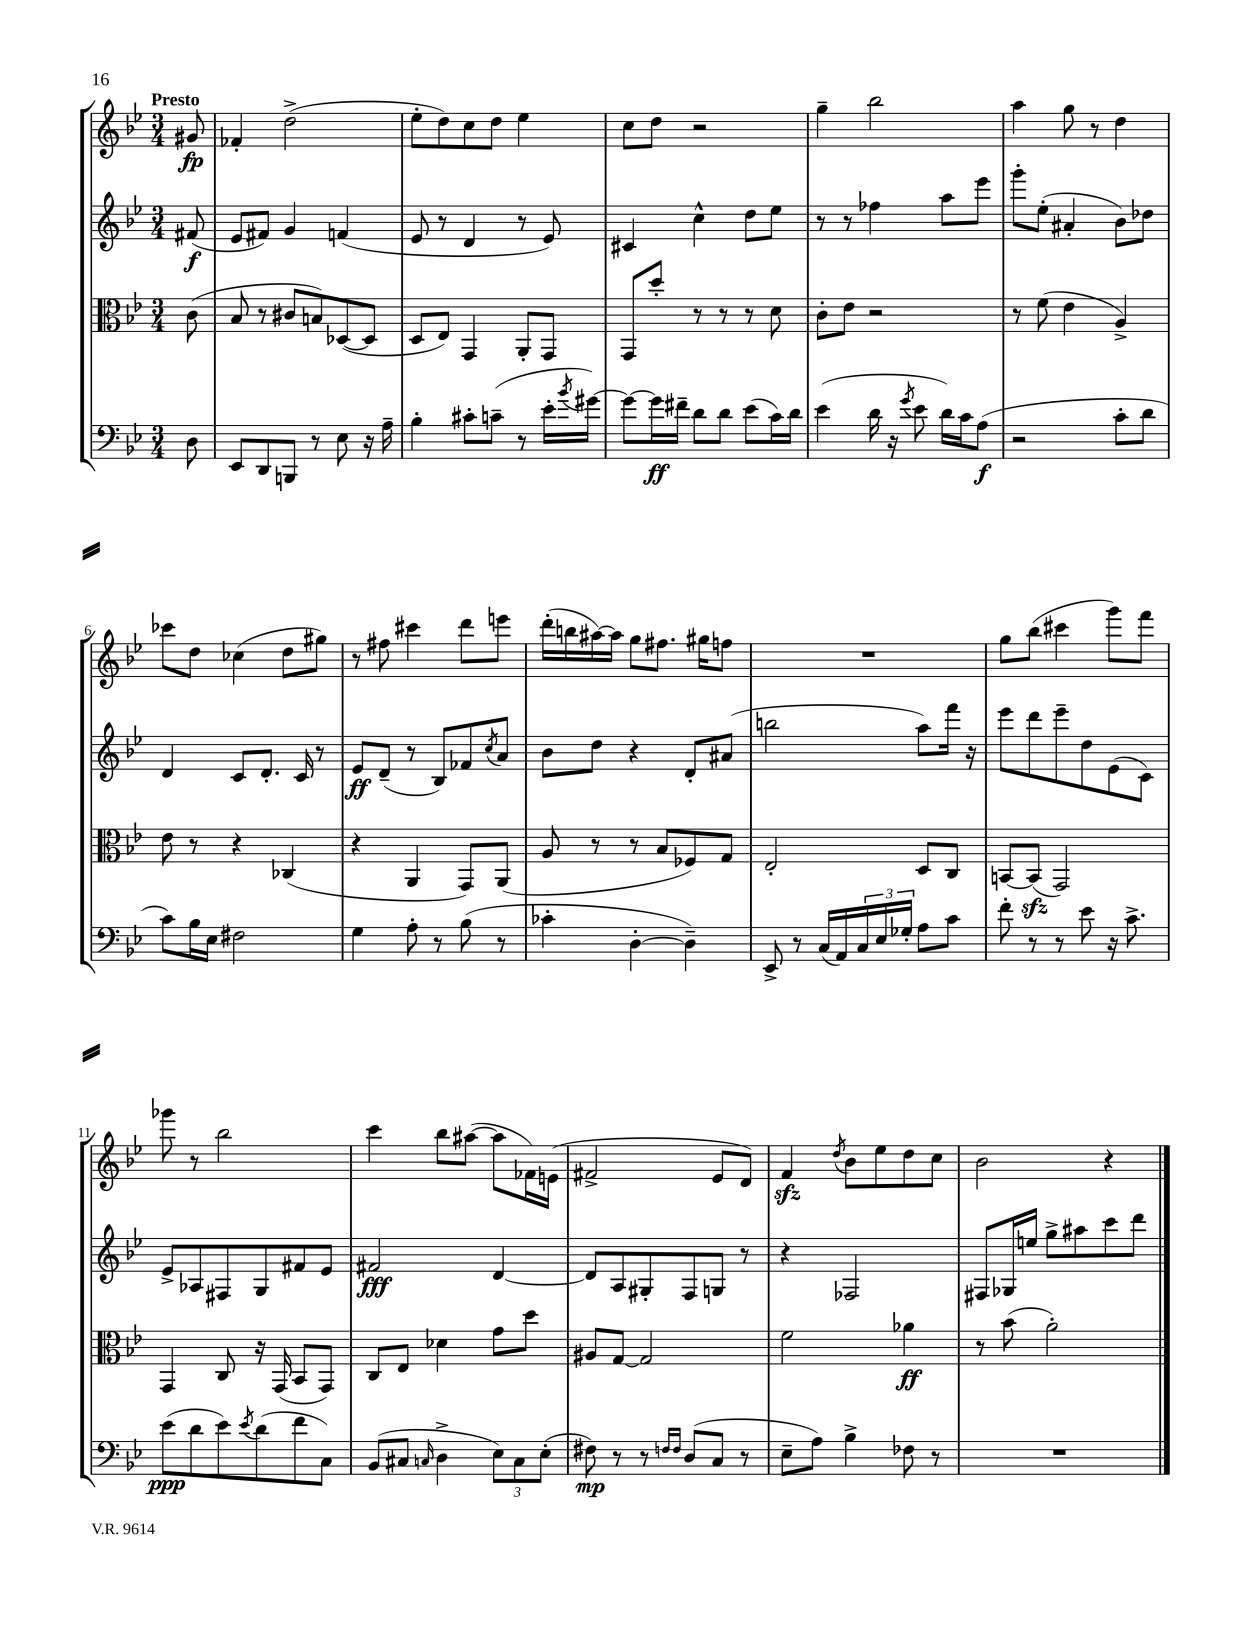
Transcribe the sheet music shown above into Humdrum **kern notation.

**kern	**kern	**kern	**kern
*staff4	*staff3	*staff2	*staff1
*clefF4	*clefC3	*clefG2	*clefG2
*k[b-e-]	*k[b-e-]	*k[b-e-]	*k[b-e-]
*M3/4	*M3/4	*M3/4	*M3/4
8D	(8c	(8f#	8g#
=	=	=	=
8EE-	8B-	8e-	4f-'
8DD	8r	8f#)	.
8BBB	8c#	4g	(2dd^
8r	8B)	.	.
8E-	([8D-	(4f	.
16r	8D-]	.	.
16A~	.	.	.
=	=	=	=
4B-'	8D	8e-	8ee-'
.	8E-)	8r	8dd)
8c#'	4GG	4d	8cc
(8c~	.	.	8dd
8r	8AA'	8r	4ee-
16e-'	8GG	8e-)	.
8qb-	.	.	.
[16g#)	.	.	.
=	=	=	=
8g#_	8GG	4c#	8cc
16g#]	8dd'	.	8dd
16f#~	.	.	.
8d	8r	4cc^^	2r
8d	8r	.	.
(8e-	8r	8dd	.
16c)	8d	8ee-	.
16d	.	.	.
=	=	=	=
(4e-	8c'	8r	4gg~
.	8e-	8r	.
16d	2r	4ff-	2bb-
16r	.	.	.
8qg	.	.	.
8e-	.	.	.
16d)	.	8aa	.
16c	.	.	.
(8A	.	8eee-	.
=	=	=	=
2r	8r	8ggg'	4aa
.	(8f	(8ee-'	.
.	4e-	4a#'	8gg
.	.	.	8r
8c'	4A^)	8b-)	4dd
8d	.	8dd-	.
=	=	=	=
8c)	8e-	4d	8ccc-
16B-	8r	.	8dd
16E-	.	.	.
2F#	4r	8c	(4cc-
.	.	8.d'	.
.	(4C-	.	8dd
.	.	16c	.
.	.	8r	8gg#)
=	=	=	=
4G	4r	8e-	8r
.	.	(8d~	8ff#
8A'	4AA	8r	4ccc#
8r	.	8B-)	.
(8B-	8GG)	8f-	8ddd
.	.	8qcc	.
8r	(8AA	8a	8eee
=	=	=	=
4c-'	8A	8b-	(16ddd'
.	.	.	16bb
.	8r	8dd	[16aa#)
.	.	.	16aa#]
[4D'	8r	4r	8gg
.	8B-	.	8.ff#
4D~])	8F-)	8d'	.
.	.	.	16gg#
.	8G	(8a#	8ff
=	=	=	=
8EE-^	2E-'	2bb	2.r
8r	.	.	.
(16C	.	.	.
16AA)	.	.	.
24C	.	.	.
24E-	.	.	.
24G-'	.	.	.
8A	8D	8aa)	.
8c	8C	16fff	.
.	.	16r	.
=	=	=	=
8f'	[8BB	8eee-	8gg
8r	(8BB]	8ddd	(8bb-
8r	2GG)	8eee-~	4ccc#
8e-	.	8dd	.
16r	.	(8e-	8ggg)
8.c^	.	.	.
.	.	8c)	8fff
=	=	=	=
(8e-	4GG	8e-^	8ggg-
8d	.	8A-	8r
8e-)	8C	8F#	2bb-
8qe-	.	.	.
(8d	16r	8G	.
.	(16GG	.	.
8f	8BB-	8f#	.
8C)	8GG)	8e-	.
=	=	=	=
(8BB-	8C	2f#	4ccc
8C#	8E-	.	.
16qqC	.	.	.
4D^	4d-	.	8bb-
.	.	.	([8aa#
12E-)	8g	[4d	8aa#]
12C	.	.	.
.	8dd	.	16f-)
(12E-'	.	.	.
.	.	.	(16e
=	=	=	=
8F#)	8A#	8d]	2f#^
8r	[8G	8A	.
8r	2G]	8G#'	.
16qqF	.	.	.
16qqF	.	.	.
(8D	.	8F	.
8C	.	8G	8e-
8r	.	8r	8d)
=	=	=	=
8E-~	2f	4r	4f
8A)	.	.	.
.	.	.	8qdd
4B-^	.	2F-	8b-
.	.	.	8ee-
8F-	4a-	.	8dd
8r	.	.	8cc
=	=	=	=
2.r	8r	8F#	2b-
.	(8b-	16G-	.
.	.	16ee	.
.	2a')	8gg^	.
.	.	8aa#	.
.	.	8ccc	4r
.	.	8ddd	.
==	==	==	==
*-	*-	*-	*-
